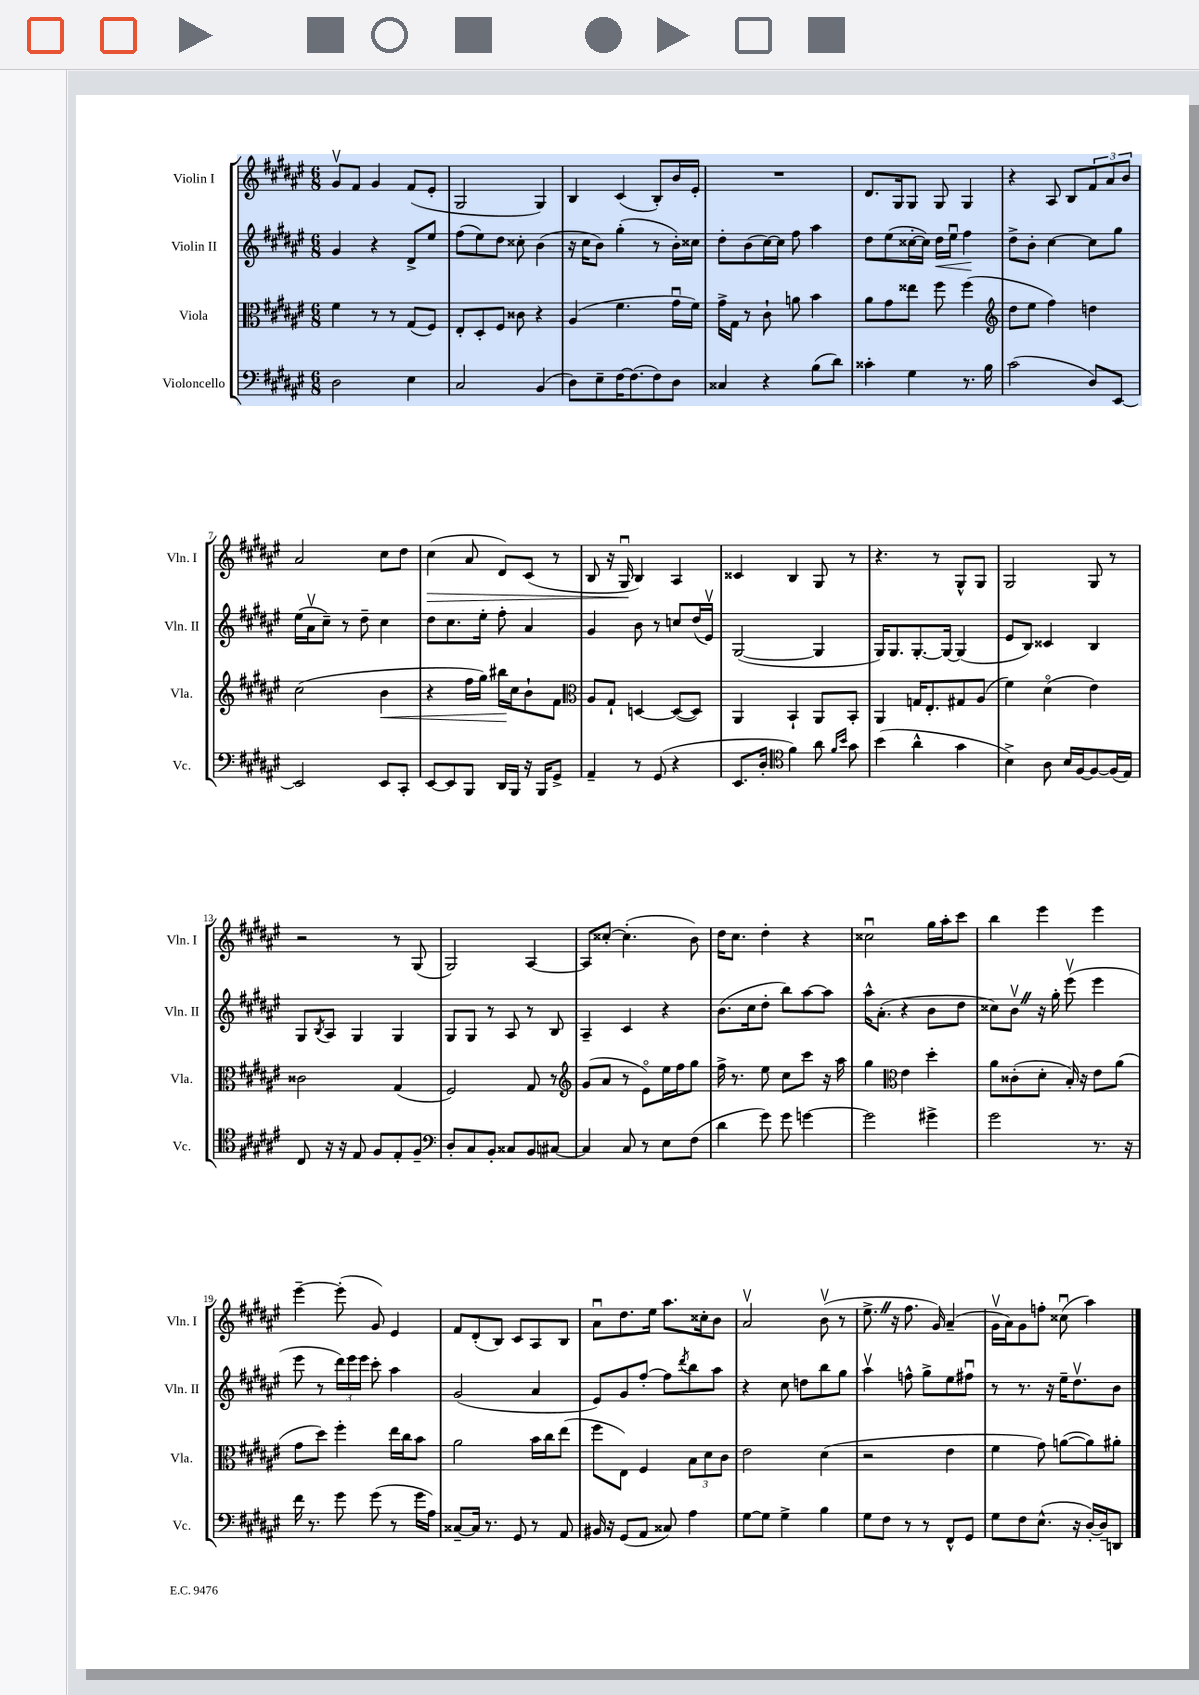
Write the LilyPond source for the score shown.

<<
\new StaffGroup <<
\new Staff = "s0" \with { instrumentName = "Violin I" shortInstrumentName = "Vln. I" } {
    \clef treble \key fis \major \numericTimeSignature \time 6/8
    gis'8\upbow fis'8 gis'4 fis'8( eis'8-. |
    gis2 gis4) |
    b4 cis'4( b8-.) b'16 eis'16-. |
    R2. |
    dis'8. gis16 gis8 gis8 gis4 |
    r4 ais8 b8 \tuplet 3/2 { fis'8 ais'8 b'8 } |
    ais'2 cis''8 dis''8 |
    cis''4\>( ais'8 dis'8) cis'8( r8 |
    b8 r16 gis16\downbow\! b4) ais4 |
    cisis'4 b4 gis8 r8 |
    r4. r8 gis8-^ gis8 |
    gis2 gis8 r8 |
    r2 r8 gis8( |
    gis2) ais4~ |
    ais8 cisis''8~-. cisis''4.-.( b'8) |
    dis''16 cis''8. dis''4-. r4 |
    cisis''2\downbow gis''16 ais''16-. cis'''8 |
    b''4 eis'''4 eis'''4 |
    eis'''4~-- eis'''8-.( gis'8) eis'4 |
    fis'8 dis'8-.( b8) cis'8 ais8 b8 |
    ais'8\downbow dis''8. eis''16 ais''8. cisis''16-. b'8 |
    ais'2\upbow b'8\upbow( r8 |
    eis''8.-> \once \override BreathingSign.text = \markup { \musicglyph "scripts.caesura.straight" } \breathe r16 fis''8. gis'16) ais'4--( |
    gis'16\upbow ais'16) gis'8 f''8-. cisis''8\downbow( ais''4) \bar "|." |
}
\new Staff = "s1" \with { instrumentName = "Violin II" shortInstrumentName = "Vln. II" } {
    \clef treble \key fis \major \numericTimeSignature \time 6/8
    gis'4 r4 dis'8-> eis''8 |
    fis''8( eis''8) dis''8 cisis''8-. b'4( |
    r16 cis''16 b'8) gis''4-.( r8 b'16-.) cisis''16 |
    dis''8-. b'8( cis''16~) cis''16 fis''8 ais''4 |
    dis''8 eis''8( cisis''16~-. cisis''16) dis''16\< eis''16\downbow fis''4\! |
    dis''8-> b'8-. cis''4~ cis''8 gis''8 |
    eis''16( ais'16\upbow cis''8--) r8 dis''8-- cis''4 |
    dis''8 cis''8. eis''16-. fis''8-. ais'4 |
    gis'4 b'8 r8 c''8 dis''16( eis'16\upbow) |
    gis2~( gis4 |
    gis16) gis8. gis8.~-. gis16~ gis4( |
    eis'8 b8) cisis'4 b4 |
    gis8 \acciaccatura { b8 } ais8 gis4 gis4 |
    gis8 gis8 r8 ais8 r8 b8 |
    ais4-- cis'4 r4 |
    b'8.( cis''16 dis''8-. b''8) ais''8~ ais''8 |
    ais''16-^ ais'8.-.( r4 b'8 dis''8 |
    cisis''8) b'8\upbow \once \override BreathingSign.text = \markup { \musicglyph "scripts.caesura.straight" } \breathe r16 gis''16-. eis'''8\upbow( eis'''4 |
    eis'''8 r8 \tuplet 3/2 { dis'''16) eis'''16 eis'''16 } cis'''8-. ais''4 |
    gis'2( ais'4 |
    eis'8) gis'8 fis''8~-. fis''8 \acciaccatura { dis'''8 } b''8 ais''8 |
    r4 cis''8 d''8 b''8 gis''8 |
    ais''4\upbow f''8-^ gis''8-> eis''8 fis''8\downbow |
    r8 r8. r16 eis''16-- dis''8.\upbow b'8 \bar "|." |
}
\new Staff = "s2" \with { instrumentName = "Viola" shortInstrumentName = "Vla." } {
    \clef alto \key fis \major \numericTimeSignature \time 6/8
    fis'4 r8 r8 gis8( fis8) |
    eis8-. dis8-. fis8 cisis'8 r4 |
    ais4( fis'4. gis'16\downbow fis'16) |
    gis'16-> gis16 r8 cis'8-! a'8 b'4 |
    ais'8 gis'8 eisis''8 fis''8 fis''4( |
    \clef treble dis''8 eis''8 fis''4) d''4 |
    cis''2( b'4\< |
    r4 fis''16 gis''16) bis''16\! cis''16 b'8-! fis'8 |
    \clef alto ais8 gis8-! d4~ d8~( d8) |
    ais,4 b,4-! ais,8 b,8-. |
    ais,4 g16 eis8.-. gis8 ais8( |
    fis'4) dis'4\flageolet( eis'4) |
    cisis'2 gis4( |
    fis2) gis8 r8 |
    \clef treble gis'8( ais'8 r8 eis'8\flageolet) eis''16 fis''16 gis''8 |
    fis''16-> r8. eis''8 cis''8 cis'''8 r16 ais''16 |
    gis''4 \clef alto eis'4 dis''4-. |
    ais'8 cisis'8-.( dis'8-. b16-.) r16 eis'8 ais'8( |
    gis'8 dis''8) fis''4-. eis''16 cis''16 b'8 |
    ais'2 b'16 cis''16 eis''8( |
    fis''8 eis8) fis4 \tuplet 3/2 { b8 dis'8 cis'8 } |
    eis'2 dis'4( |
    r2 eis'4 |
    fis'4 gis'8) a'8~( a'8) ais'8-. \bar "|." |
}
\new Staff = "s3" \with { instrumentName = "Violoncello" shortInstrumentName = "Vc." } {
    \clef bass \key fis \major \numericTimeSignature \time 6/8
    dis2 eis4 |
    cis2 b,4( |
    dis8) eis8-- fis16~ fis8.( fis8) dis8 |
    cisis4 r4 b8( dis'8) |
    cisis'4-. gis4 r8. b16 |
    cis'2( dis8) eis,8~ |
    eis,2 eis,8 cis,8-. |
    eis,8~ eis,8 b,,8 dis,16 b,,16 r16 b,,16 gis,8-> |
    ais,4-- r8 gis,8( r4 |
    eis,8. dis16-. \clef tenor fis'4) ais'8 \grace { fis'16 b'16 } gis'8 |
    b'4( ais'4-^ gis'4 |
    b4->) ais8 b16 fis16~ fis8~ fis16( eis16) |
    cis8 r16 r16 eis8 fis8 eis8-. fis8-- |
    \clef bass dis8-. cis8 b,8-. cisis8 b,8 cis8~ |
    cis4 cis8 r8 eis8 fis8( |
    dis'4 gis'8) gis'8 g'4~ |
    g'2 gis'4-> |
    gis'2 r8. r16 |
    fis'16 r8. gis'8 gis'8( r8 gis'16 ais16) |
    cisis8~-- cisis16 r8. gis,8 r8 ais,8 |
    bis,16 r16 gis,8( ais,8 cisis8) ais4 |
    gis8~ gis8 gis4-> b4 |
    gis8 fis8 r8 r8 fis,8-^ gis,8 |
    gis8 fis8 eis8.-^( r16 dis16~-.) dis16-- d,8 \bar "|." |
}
>>
>>
